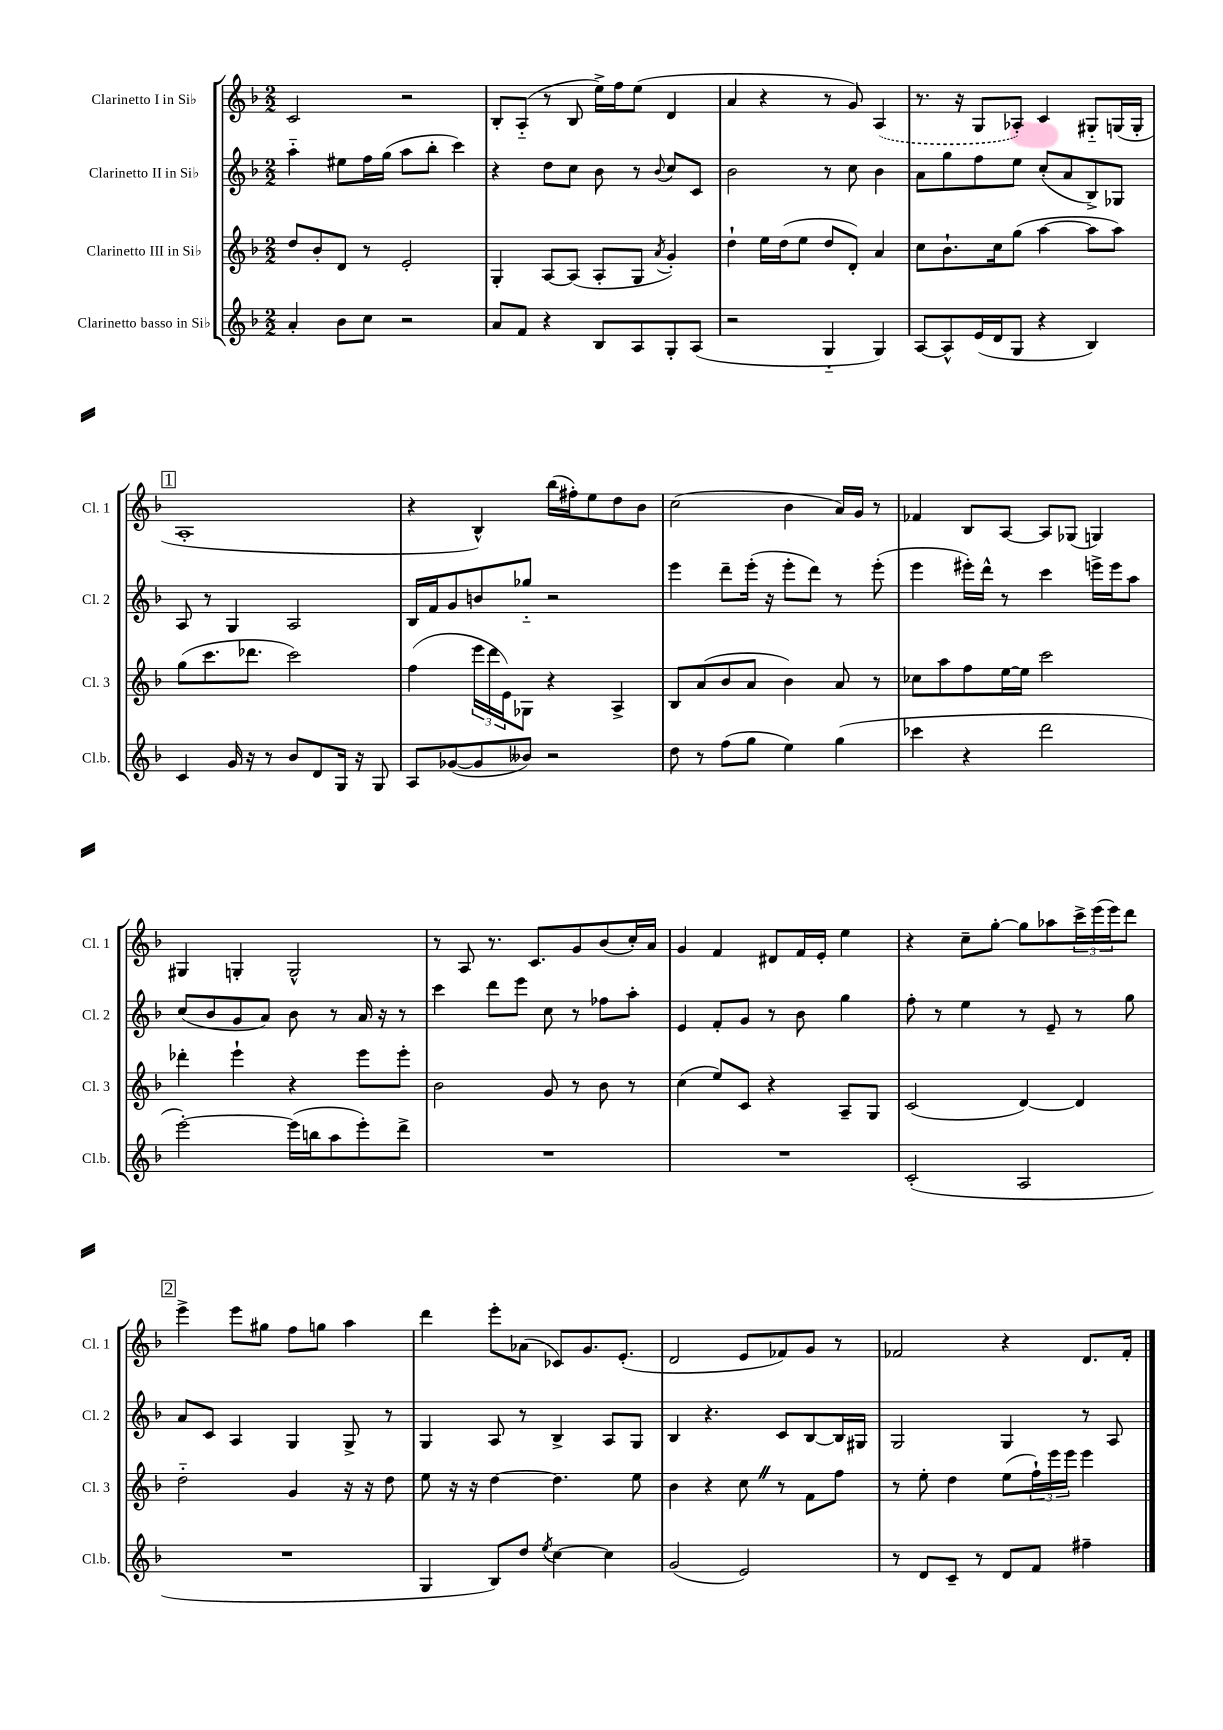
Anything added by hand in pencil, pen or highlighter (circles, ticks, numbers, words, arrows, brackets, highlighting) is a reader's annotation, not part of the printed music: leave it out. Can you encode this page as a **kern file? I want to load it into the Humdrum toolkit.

**kern	**kern	**kern	**kern
*part4	*part3	*part2	*part1
*staff4	*staff3	*staff2	*staff1
*I"Clarinetto basso in Si♭	*I"Clarinetto III in Si♭	*I"Clarinetto II in Si♭	*I"Clarinetto I in Si♭
*I'Cl.b.	*I'Cl. 3	*I'Cl. 2	*I'Cl. 1
*clefG2	*clefG2	*clefG2	*clefG2
*k[b-]	*k[b-]	*k[b-]	*k[b-]
*M2/2	*M2/2	*M2/2	*M2/2
=1	=1	=1	=1
4a'/	8dd/L	4aa\	2c/
.	8b-'/	.	.
8b-\L	8d/J	8ee#X\L	.
8cc\J	8r	16ff\L	.
.	.	(16gg\JJ	.
2r	2e'/	8aa\L	2r
.	.	8bb-'\J	.
.	.	4ccc\)	.
=2	=2	=2	=2
8a/L	4G'/	4r	8B-'/L
8f/J	.	.	(8A/J
4r	[8A/L	8dd\L	8r
.	(8A/J]	8cc\J	8B-/
8B-/L	8A'/L	8b-\	16ee^\LL)
.	.	.	16ff\J
8A/	8G/J	8r	(8ee\J
.	8qa/	8qqb-/	.
8G'/	4g'/)	8cc/L	4d/
(8A/J	.	8c/J	.
=3	=3	=3	=3
2r	4dd`\	2b-\	4a/
.	16ee\LL	.	4r
.	(16dd\J	.	.
.	8ee\J	.	.
4G/	8dd/L	8r	8r
.	8d'/J)	8cc\	8g/)
4G/)	4a/	4b-\	(4A/
=4	=4	=4	=4
[8A/L	8cc\L	8a\L	8.r
8A^^/]	8.b-`\	8gg\	.
.	.	.	16r
(16e/L	.	8ff\	8G/L
16d/J	16cc\k	.	.
8G/J	(8gg\J	8ee\J	8A-X'/J)
4r	[4aa\	(8cc'/L	4c/
.	.	8a/	.
4B-/)	8aa\L]	8B-^/)	8G#X/L
.	8aa\J)	8G-X/J	(16Gn/L
.	.	.	16G'/JJ
!!LO:LB:g=z
!!LO:REH:place=s1:t=1
=5	=5	=5	=5
4c/	(8gg\L	8A/	1A'
.	8.ccc\	8r	.
16g/	.	4G/	.
16r	8.ddd-X\J	.	.
8r	.	.	.
8b-/L	2ccc\)	2A/	.
8d/	.	.	.
16G/Jk	.	.	.
16r	.	.	.
8G/	.	.	.
=6	=6	=6	=6
8A/L	(4ff\	16B-/LL	4r
.	.	16f/J	.
([8g-X/	.	8g/	.
8g-/]	24eee\LL	8bn/	4B-^^/)
.	24ddd\	.	.
.	24e\J)	.	.
8b--X/J)	8G-X\J	8gg-X/J	.
2r	4r	2r	(16bb-\LL
.	.	.	16ff#X'\J)
.	.	.	8ee\
.	4A^/	.	8dd\
.	.	.	8b-\J
=7	=7	=7	=7
8dd\	8B-/L	4eee\	(2cc\
8r	(8a/	.	.
(8ff\L	8b-/	8ddd~\L	.
8gg\J	8a/J	(16eee'\Jk	.
.	.	16r	.
4ee\)	4b-\)	8eee'\L	4b-\
.	.	8ddd\J)	.
(4gg\	8a/	8r	16a/LL)
.	.	.	16g/JJ
.	8r	(8eee'\	8r
=8	=8	=8	=8
4ccc-X\	8cc-X\L	4eee\	4f-X/
.	8aa\	.	.
4r	8ff\	16eee#X'\LL)	8B-/L
.	.	16ddd^^\JJ	.
.	[16ee\L	8r	[8A/J
.	16ee\JJ]	.	.
2ddd\	2ccc\	4ccc\	8A/L]
.	.	.	(8G-X/J
.	.	16eeen^\LL	4Gn/)
.	.	16eee\J	.
.	.	8aa\J	.
!!LO:LB:g=z
=9	=9	=9	=9
[2eee'\)	4ddd-X'\	(8cc/L	4G#X/
.	.	8b-/	.
.	4eee`\	8g/	4Gn'/
.	.	8a/J)	.
(16eee\LL]	4r	8b-\	2G^^/
16bbn\J	.	.	.
8aa\	.	8r	.
8eee'\)	8eee\L	16a/	.
.	.	16r	.
8ddd^\J	8eee'\J	8r	.
=10	=10	=10	=10
1r	2b-\	4ccc\	8r
.	.	.	8A/
.	.	8ddd\L	8.r
.	.	8eee\J	.
.	.	.	8.c/L
.	8g/	8cc\	.
.	8r	8r	8g/
.	8b-\	8ff-X\L	(8b-/
.	8r	8aa'\J	16cc'/L)
.	.	.	16a/JJ
=11	=11	=11	=11
1r	(4cc\	4e/	4g/
.	8ee/L)	8f'/L	4f/
.	8c/J	8g/J	.
.	4r	8r	8d#X/L
.	.	8b-\	16f/L
.	.	.	16e'/JJ
.	8A~/L	4gg\	4ee\
.	8G/J	.	.
=12	=12	=12	=12
(2c'/	(2c/	8ff'\	4r
.	.	8r	.
.	.	4ee\	8cc~\L
.	.	.	[8gg'\J
2A/	[4d/)	8r	8gg\L]
.	.	8e~/	8aa-X\
.	4d/]	8r	24ccc^\L
.	.	.	(24eee\
.	.	.	24eee\J)
.	.	8gg\	8ddd\J
!!LO:LB:g=z
!!LO:REH:place=s1:t=2
=13	=13	=13	=13
1r	2dd\	8a/L	4eee^\
.	.	8c/J	.
.	.	4A/	8eee\L
.	.	.	8gg#X\J
.	4g/	4G/	8ff\L
.	.	.	8ggn\J
.	16r	8G^/	4aa\
.	16r	.	.
.	8dd\	8r	.
=14	=14	=14	=14
4G/	8ee\	4G/	4ddd\
.	16r	.	.
.	16r	.	.
8B-/L)	[4dd\	8A/	8eee'\L
8dd/J	.	8r	(8a-X\J
8qee/	.	.	.
[4cc\	4.dd\]	4B-^/	8c-X/L)
.	.	.	8.g/
4cc\]	.	8A/L	.
.	.	.	(8.e'/J
.	8ee\	8G/J	.
=15	=15	=15	=15
(2g/	4b-\	4B-/	2d/
.	4r	4.r	.
2e/)	8ccZ\	.	8e/L
.	8r	8c/L	8f-X/)
.	8f\L	[8B-/	8g/J
.	8ff\J	16B-/L]	8r
.	.	16G#X/JJ	.
=16	=16	=16	=16
8r	8r	2G/	2f-X/
8d/L	8ee'\	.	.
8c~/J	4dd\	.	.
8r	.	.	.
8d/L	(8ee\L	4G/	4r
8f/J	24ff`\L)	.	.
.	24eee\	.	.
.	24eee\JJ	.	.
4ff#X~\	4eee\	8r	8.d/L
.	.	8A/	.
.	.	.	16f-'/Jk
==	==	==	==
*-	*-	*-	*-
